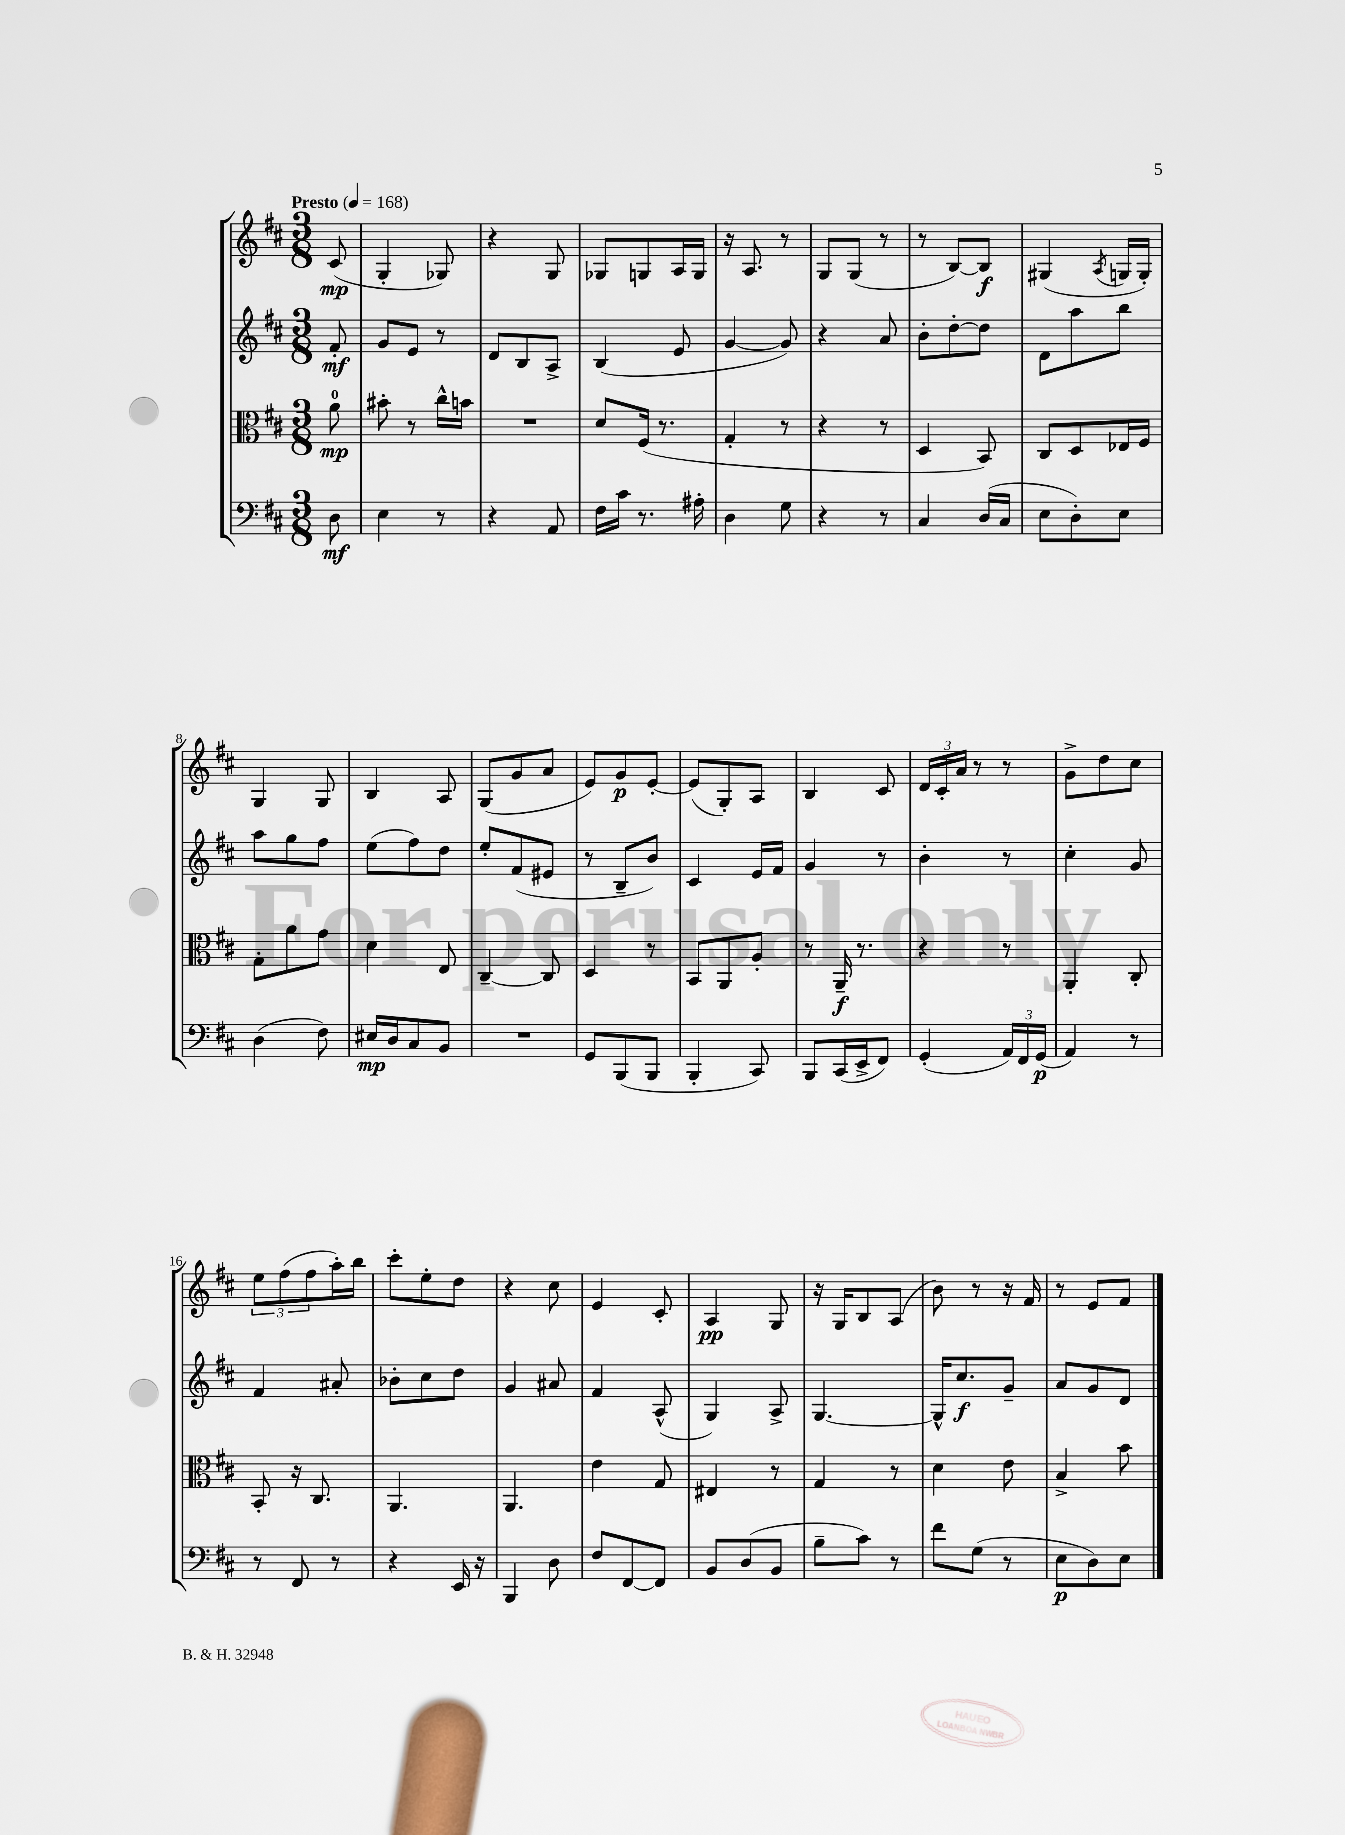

**kern	**dynam	**kern	**dynam	**kern	**dynam	**kern	**dynam
*part4	*part4	*part3	*part3	*part2	*part2	*part1	*part1
*staff4	*staff4	*staff3	*staff3	*staff2	*staff2	*staff1	*staff1
*clefF4	*	*clefC3	*	*clefG2	*	*clefG2	*
*k[f#c#]	*	*k[f#c#]	*	*k[f#c#]	*	*k[f#c#]	*
*M3/8	*	*M3/8	*	*M3/8	*	*M3/8	*
*MM168	*	*MM168	*	*MM168	*	*MM168	*
=	=	=	=	=	=	=	=
!	!	!	!	!	!	!LO:TX:a:B:t=Presto	!
8D\	mf	8a\	mp	8f#'/	mf	(8c#/	mp
=1	=1	=1	=1	=1	=1	=1	=1
4E\	.	8b#X'\	.	8g/L	.	4G'/	.
.	.	8r	.	8e/J	.	.	.
8r	.	16cc#^^\LL	.	8r	.	8G-X/)	.
.	.	16bn\JJ	.	.	.	.	.
=2	=2	=2	=2	=2	=2	=2	=2
4r	.	4.r	.	8d/L	.	4r	.
.	.	.	.	8B/	.	.	.
8AA/	.	.	.	8A^/J	.	8G/	.
=3	=3	=3	=3	=3	=3	=3	=3
16F#\LL	.	8d/L	.	(4B/	.	8G-X/L	.
16c#\JJ	.	.	.	.	.	.	.
8.r	.	(16F#/Jk	.	.	.	8Gn/	.
.	.	8.r	.	.	.	.	.
.	.	.	.	8e/	.	16A/L	.
16A#X'\	.	.	.	.	.	16G/JJ	.
=4	=4	=4	=4	=4	=4	=4	=4
4D\	.	4G'/	.	[4g/	.	16r	.
.	.	.	.	.	.	8.A/	.
8G\	.	8r	.	8g/])	.	8r	.
=5	=5	=5	=5	=5	=5	=5	=5
4r	.	4r	.	4r	.	8G/L	.
.	.	.	.	.	.	(8G/J	.
8r	.	8r	.	8a/	.	8r	.
=6	=6	=6	=6	=6	=6	=6	=6
4C#/	.	4D/	.	8b'\L	.	8r	.
.	.	.	.	[8dd'\	.	[8B/L)	.
(16D/LL	.	8BB/)	.	8dd\J]	.	8B/J]	f
16C#/JJ	.	.	.	.	.	.	.
=7	=7	=7	=7	=7	=7	=7	=7
8E\L	.	8C#/L	.	8d\L	.	(4G#X/	.
8D'\)	.	8D/	.	8aa\	.	.	.
.	.	.	.	.	.	8qA/	.
8E\J	.	16E-X/L	.	8bb\J	.	16Gn/LL	.
.	.	16F#/JJ	.	.	.	16G'/JJ)	.
!!LO:LB:g=z
=8	=8	=8	=8	=8	=8	=8	=8
(4D\	.	8G'\L	.	8aa\L	.	4G/	.
.	.	8a\	.	8gg\	.	.	.
8F#\)	.	8g\J	.	8ff#\J	.	8G/	.
=9	=9	=9	=9	=9	=9	=9	=9
16E#X/LL	mp	4d\	.	(8ee\L	.	4B/	.
16D/J	.	.	.	.	.	.	.
8C#/	.	.	.	8ff#\)	.	.	.
8BB/J	.	8E/	.	8dd\J	.	8A/	.
=10	=10	=10	=10	=10	=10	=10	=10
4.r	.	[4C#~/	.	8ee'/L	.	(8G/L	.
.	.	.	.	(8f#/	.	8g/	.
.	.	8C#/]	.	8e#X/J	.	8a/J	.
=11	=11	=11	=11	=11	=11	=11	=11
8GG/L	.	4D/	.	8r	.	8e/L)	.
(8BBB/	.	.	.	8B~/L	.	8g/	p
8BBB/J	.	8r	.	8b/J)	.	[8e'/J	.
=12	=12	=12	=12	=12	=12	=12	=12
4BBB'/	.	8BB/L	.	4c#/	.	(8e/L]	.
.	.	8AA/	.	.	.	8G'/)	.
8CC#/)	.	8A'/J	.	16e/LL	.	8A/J	.
.	.	.	.	16f#/JJ	.	.	.
=13	=13	=13	=13	=13	=13	=13	=13
8BBB/L	.	8r	.	4g/	.	4B/	.
(16CC#/L	.	16AA~/	f	.	.	.	.
16EE^/J	.	8.r	.	.	.	.	.
8FF#/J)	.	.	.	8r	.	8c#/	.
=14	=14	=14	=14	=14	=14	=14	=14
(4GG'/	.	4r	.	4b'\	.	24d/LL	.
.	.	.	.	.	.	24c#'/	.
.	.	.	.	.	.	24a/JJ	.
.	.	.	.	.	.	8r	.
24AA/LL)	.	8r	.	8r	.	8r	.
24FF#/	.	.	.	.	.	.	.
(24GG/JJ	p	.	.	.	.	.	.
=15	=15	=15	=15	=15	=15	=15	=15
4AA/)	.	4AA'/	.	4cc#'\	.	8g^\L	.
.	.	.	.	.	.	8dd\	.
8r	.	8C#'/	.	8g/	.	8cc#\J	.
!!LO:LB:g=z
=16	=16	=16	=16	=16	=16	=16	=16
8r	.	8BB'/	.	4f#/	.	12ee\L	.
.	.	.	.	.	.	(12ff#\	.
8FF#/	.	16r	.	.	.	.	.
.	.	.	.	.	.	12ff#\	.
.	.	8.C#/	.	.	.	.	.
8r	.	.	.	8a#X'/	.	16aa'\L)	.
.	.	.	.	.	.	16bb\JJ	.
=17	=17	=17	=17	=17	=17	=17	=17
4r	.	4.AA/	.	8b-X'\L	.	8ccc#'\L	.
.	.	.	.	8cc#\	.	8ee'\	.
16EE/	.	.	.	8dd\J	.	8dd\J	.
16r	.	.	.	.	.	.	.
=18	=18	=18	=18	=18	=18	=18	=18
4BBB/	.	4.AA/	.	4g/	.	4r	.
8D\	.	.	.	8a#X/	.	8cc#\	.
=19	=19	=19	=19	=19	=19	=19	=19
8F#/L	.	4e\	.	4f#/	.	4e/	.
[8FF#/	.	.	.	.	.	.	.
8FF#/J]	.	8G/	.	(8A^^/	.	8c#'/	.
=20	=20	=20	=20	=20	=20	=20	=20
8BB/L	.	4E#X/	.	4G/)	.	4A/	pp
(8D/	.	.	.	.	.	.	.
8BB/J	.	8r	.	8A^/	.	8G/	.
=21	=21	=21	=21	=21	=21	=21	=21
8B~\L	.	4G/	.	[4.G/	.	16r	.
.	.	.	.	.	.	16G/KL	.
8c#\J)	.	.	.	.	.	8B/	.
8r	.	8r	.	.	.	(8A/J	.
=22	=22	=22	=22	=22	=22	=22	=22
8f#\L	.	4d\	.	16G^^/KL]	.	8b\)	.
.	.	.	.	8.cc#/	f	.	.
(8G\J	.	.	.	.	.	8r	.
8r	.	8e\	.	8g~/J	.	16r	.
.	.	.	.	.	.	16f#/	.
=23	=23	=23	=23	=23	=23	=23	=23
8E\L	p	4B^/	.	8a/L	.	8r	.
8D\)	.	.	.	8g/	.	8e/L	.
8E\J	.	8b\	.	8d/J	.	8f#/J	.
==	==	==	==	==	==	==	==
*-	*-	*-	*-	*-	*-	*-	*-
